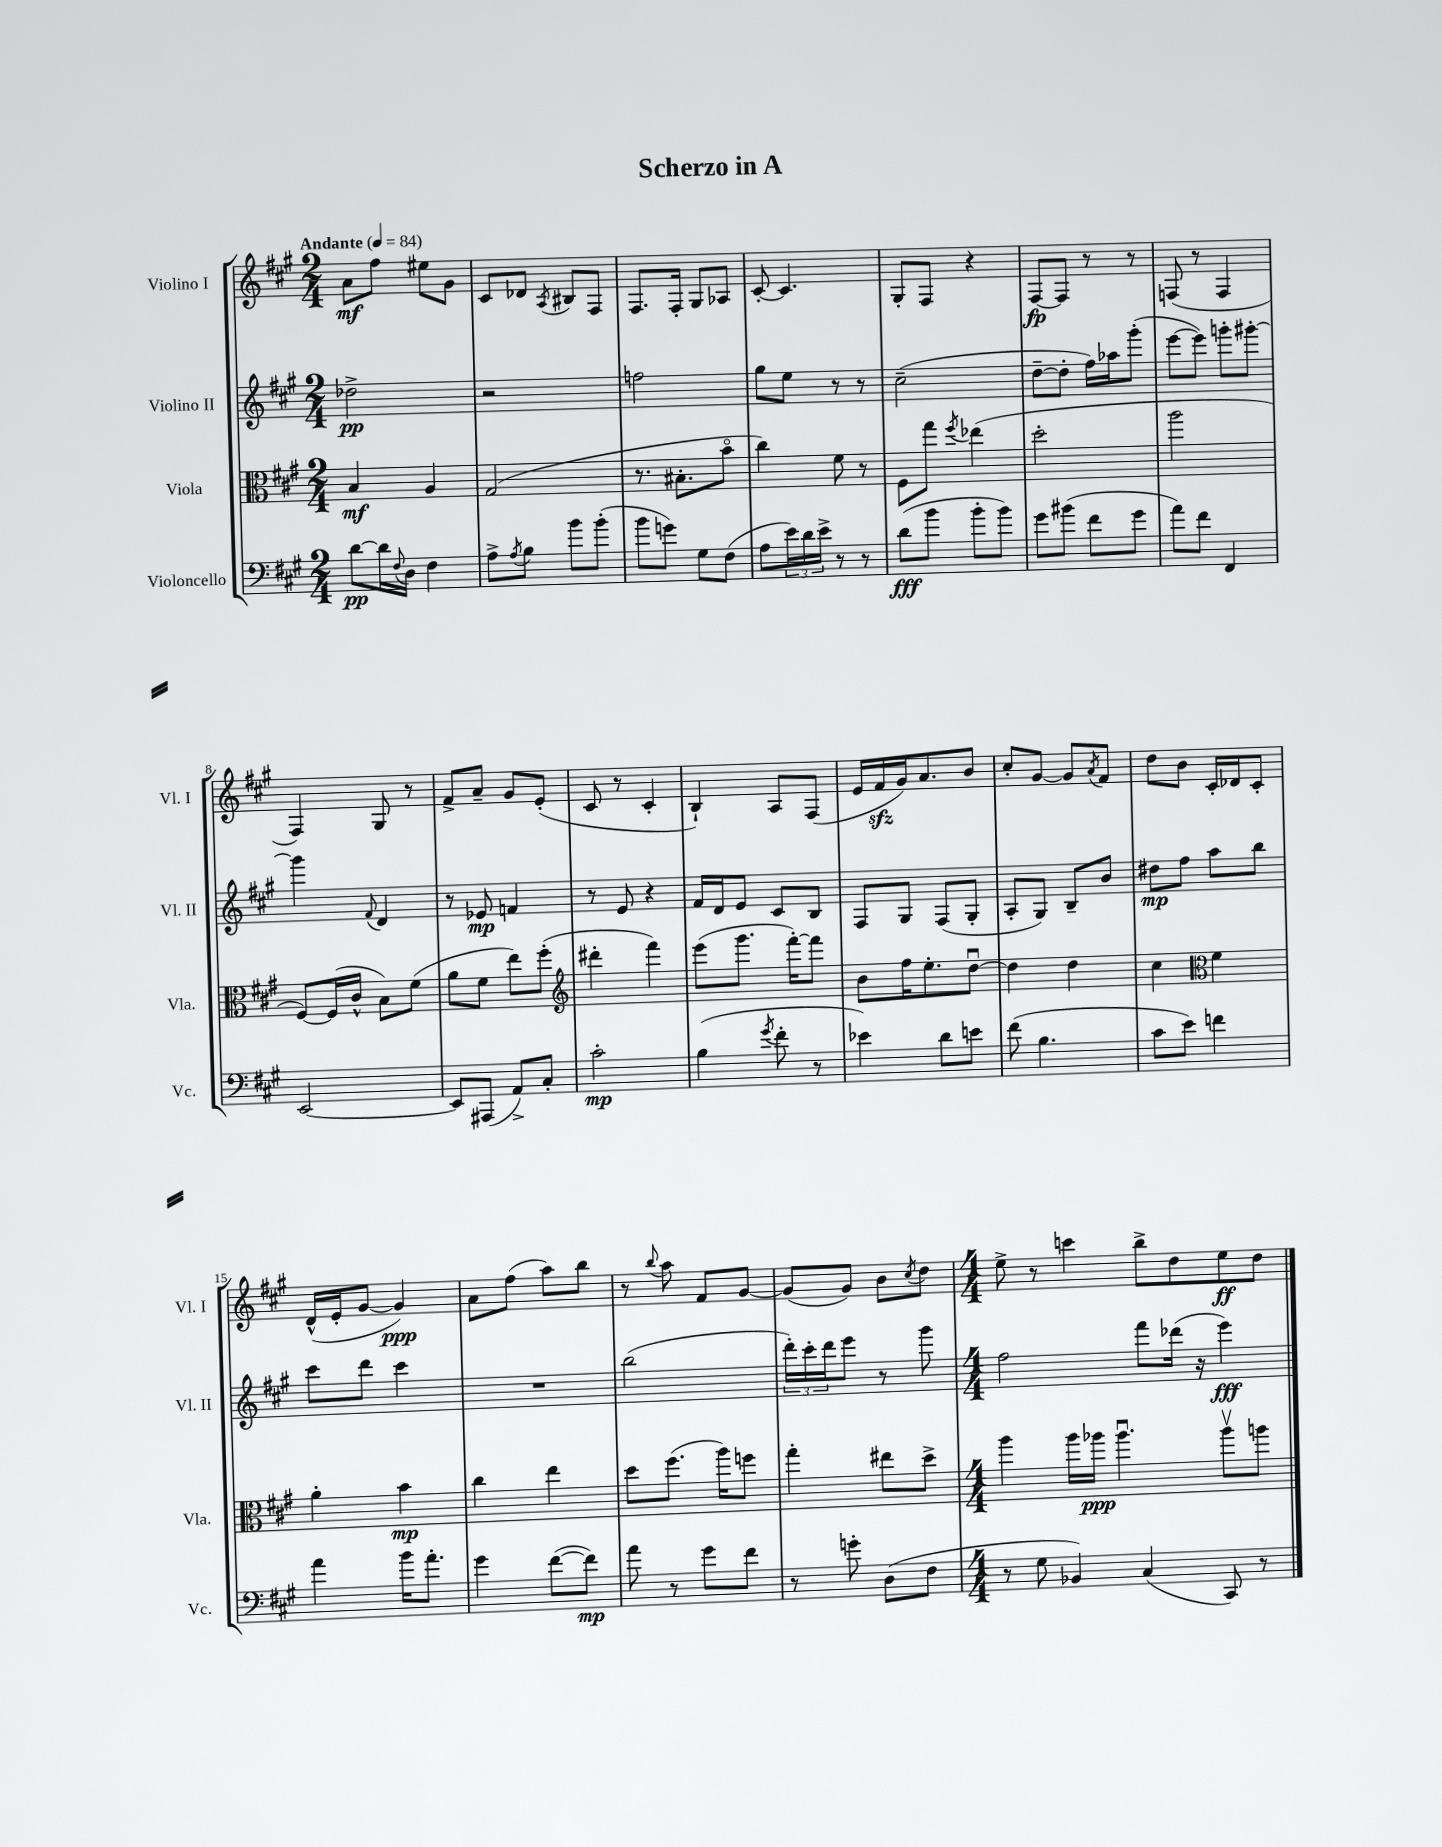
\header { title = "Scherzo in A" }
<<
\new StaffGroup <<
\new Staff = "s0" \with { instrumentName = "Violino I" shortInstrumentName = "Vl. I" } {
    \clef treble \key a \major \numericTimeSignature \time 2/4 \tempo "Andante" 4 = 84
    a'8\mf fis''8 eis''8 gis'8 |
    cis'8 des'8 \acciaccatura { a8 } bis8 fis8 |
    fis8. fis16-. gis8 aes8 |
    cis'8~-. cis'4. |
    gis8-. fis8 r4 |
    fis8~\fp fis8 r8 r8 |
    f8( r8 f4 |
    fis4) gis8 r8 |
    fis'8-> a'8-- gis'8 e'8-.( |
    cis'8 r8 cis'4-. |
    b4-!) a8 fis8( |
    e'16 fis'16\sfz gis'16) a'8. b'8 |
    cis''8-. gis'8~ gis'8 \acciaccatura { a'8 } fis'8 |
    d''8 b'8 cis'16-. des'16 cis'8-. |
    d'16-^( e'16-. gis'8~ gis'4\ppp) |
    a'8 fis''8( a''8) b''8 |
    r8 \appoggiatura { b''8 } a''8 fis'8 gis'8~ |
    gis'8( gis'8) b'8 \acciaccatura { cis''8 } d''8 |
    \numericTimeSignature \time 4/4 e''8-> r8 c'''4 b''8-> d''8 e''8\ff d''8 \bar "|." |
}
\new Staff = "s1" \with { instrumentName = "Violino II" shortInstrumentName = "Vl. II" } {
    \clef treble \key a \major \numericTimeSignature \time 2/4
    des''2->\pp |
    r2 |
    f''2 |
    gis''8 e''8 r8 r8 |
    cis''2--( |
    d''8~-- d''8-. fis''16) aes''16 gis'''8-.( |
    e'''8~ e'''8) g'''8-. gis'''8~-. |
    gis'''4 \appoggiatura { fis'8 } d'4 |
    r8 ees'8\mp f'4 |
    r8 e'8 r4 |
    fis'16 d'16 e'8 cis'8 b8 |
    fis8 gis8 fis8( gis8-. |
    a8-. gis8) b8-- b'8 |
    dis''8\mp fis''8 a''8 b''8 |
    cis'''8 d'''8 cis'''4 |
    R2 |
    b''2( |
    \tuplet 3/2 { d'''16-.) cis'''16-. d'''16 } e'''8 r8 gis'''8 |
    \numericTimeSignature \time 4/4 fis''2 fis'''8 des'''16( r16 e'''4\fff) \bar "|." |
}
\new Staff = "s2" \with { instrumentName = "Viola" shortInstrumentName = "Vla." } {
    \clef alto \key a \major \numericTimeSignature \time 2/4
    b4\mf a4 |
    gis2( |
    r8. bis8.-. b'8\flageolet |
    cis''4) fis'8 r8 |
    fis8 gis''8 \acciaccatura { fis''8 } ees''4( |
    d''2-. |
    a''2 |
    fis8~) fis16( cis'16-^ b8) fis'8( |
    a'8 fis'8 e''8) fis''8-.( |
    \clef treble dis'''4-. fis'''4) |
    e'''8( gis'''8. fis'''16~-.) fis'''8 |
    b'8 fis''16 e''8.-. d''8~\downbow |
    d''4 d''4 |
    cis''4 \clef alto fis'4 |
    a'4-. b'4\mp |
    cis''4 e''4 |
    d''8 fis''8.( a''16) f''8 |
    gis''4-. eis''8 d''8-> |
    \numericTimeSignature \time 4/4 a''4 a''16 aes''16\ppp aes''4.\downbow aes''8\upbow a''8 \bar "|." |
}
\new Staff = "s3" \with { instrumentName = "Violoncello" shortInstrumentName = "Vc." } {
    \clef bass \key a \major \numericTimeSignature \time 2/4
    d'8~\pp d'16 \appoggiatura { fis8 } d16 fis4 |
    a8-> \acciaccatura { a8 } b8 b'8 b'8-.( |
    b'8 g'8) gis8 fis8( |
    a8 \tuplet 3/2 { e'16) d'16 e'16-> } r8 r8 |
    d'8\fff( b'8 b'8-. b'8) |
    gis'8 bis'8( fis'8 gis'8 |
    a'8) fis'8 fis,4 |
    e,2~ |
    e,8 ais,,8( a,8->) cis8-. |
    cis'2-.\mp |
    b4( \acciaccatura { gis'8 } fis'8-. r8 |
    ees'4) d'8 e'8 |
    fis'8( b4. |
    cis'8 e'8) f'4 |
    a'4 b'16 a'8.-. |
    gis'4 fis'8~( fis'8\mp) |
    a'8 r8 gis'8 fis'8 |
    r8 g'8-. d8( fis8 |
    \numericTimeSignature \time 4/4 r8 gis8 bes,4) cis4( cis,8) r8 \bar "|." |
}
>>
>>
